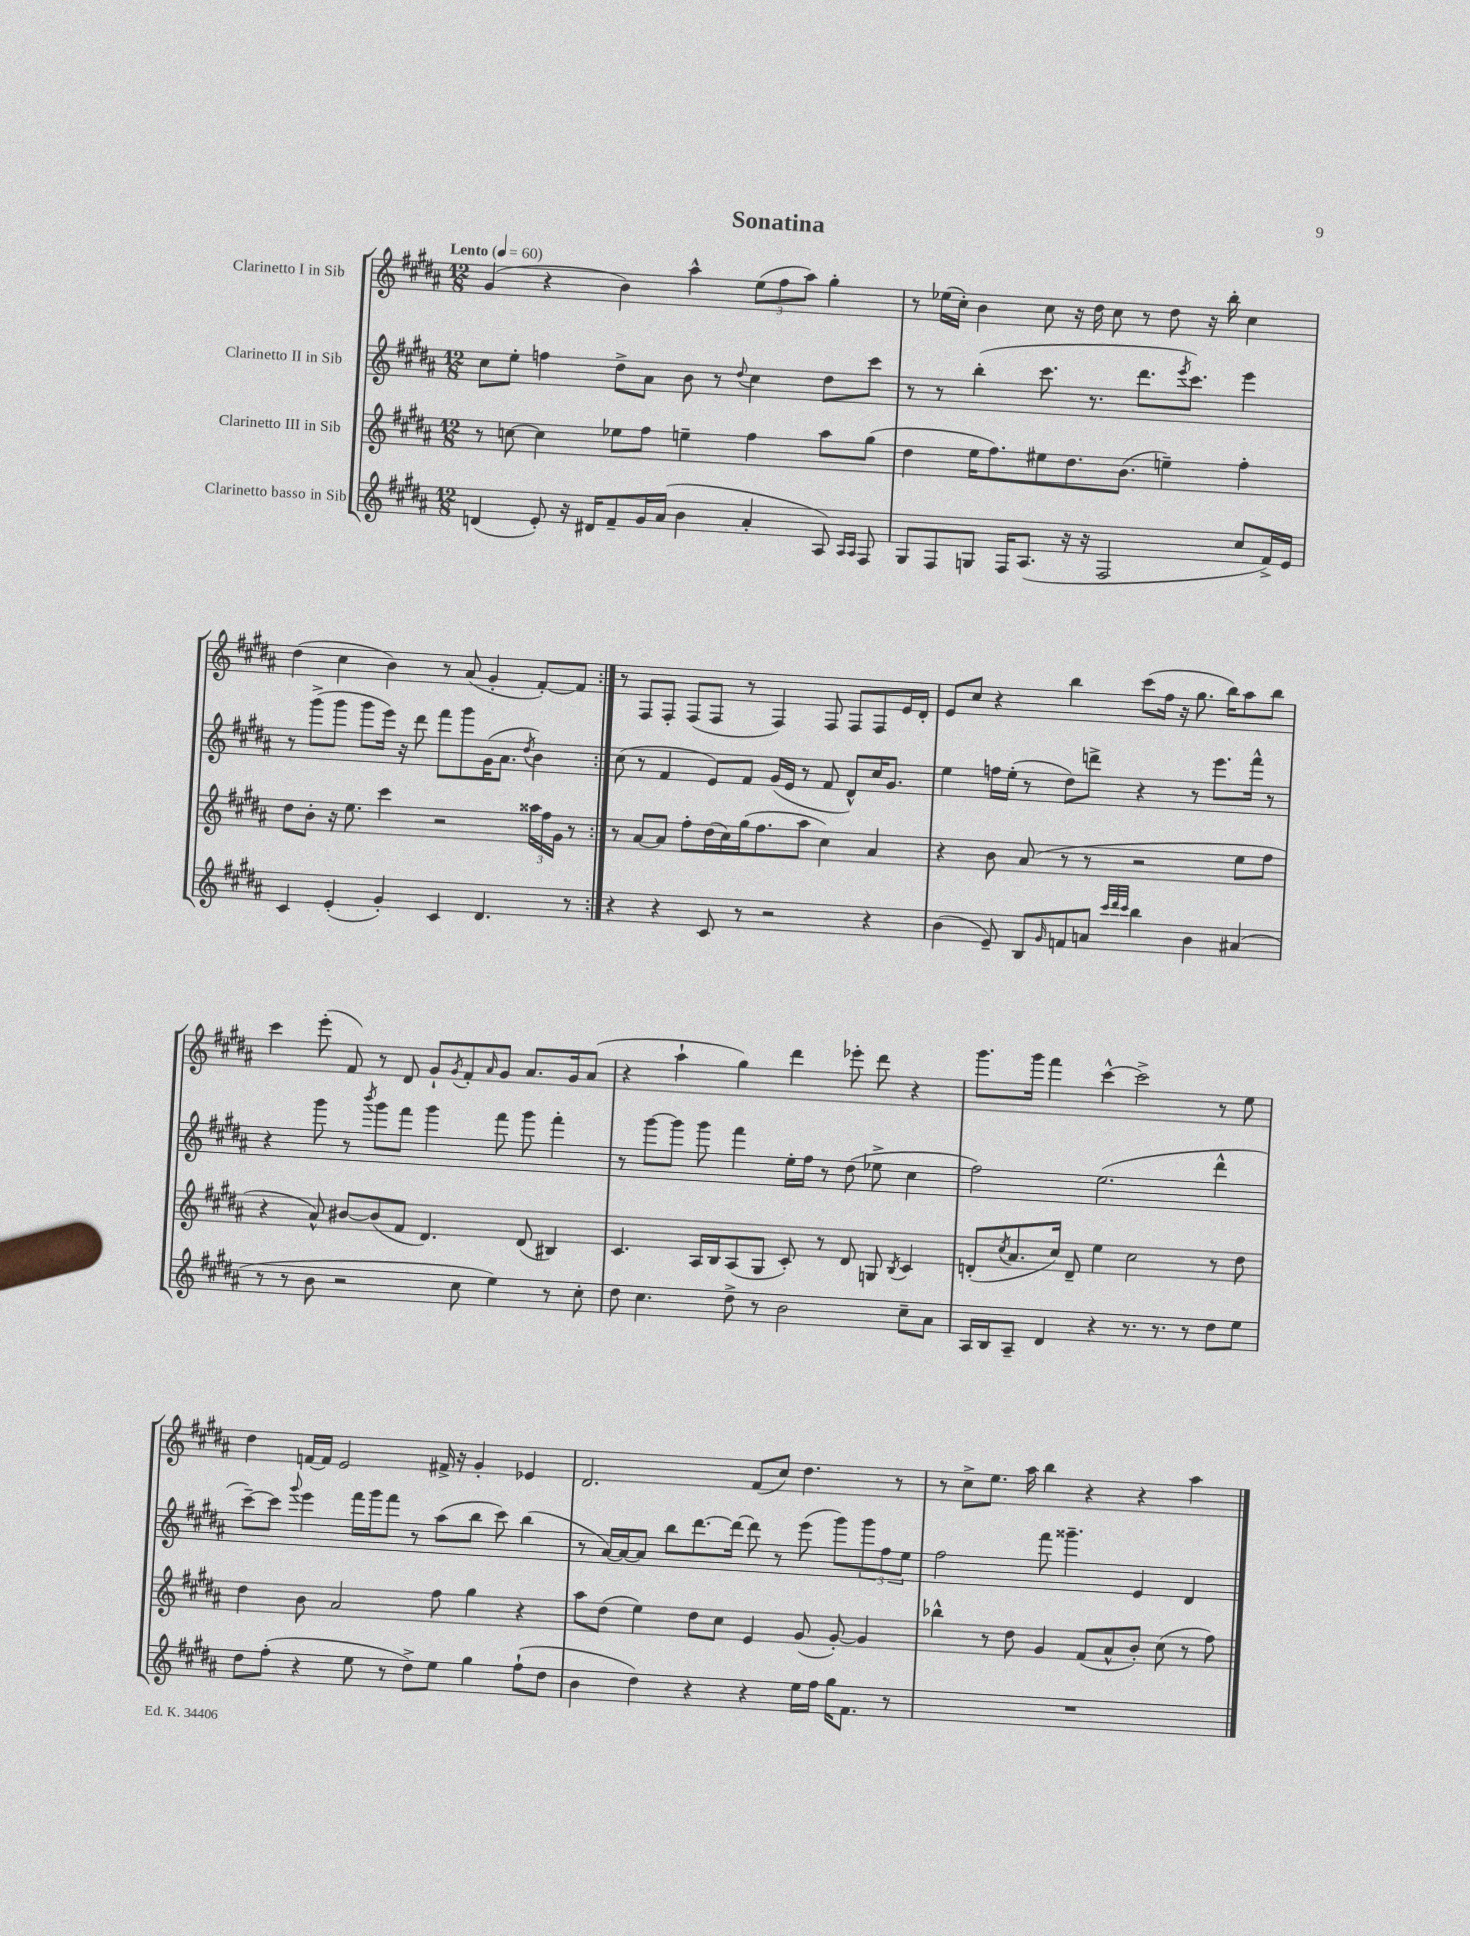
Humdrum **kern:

**kern	**kern	**kern	**kern
*part4	*part3	*part2	*part1
*staff4	*staff3	*staff2	*staff1
*I"Clarinetto basso in Sib	*I"Clarinetto III in Sib	*I"Clarinetto II in Sib	*I"Clarinetto I in Sib
*clefG2	*clefG2	*clefG2	*clefG2
*k[f#c#g#d#a#]	*k[f#c#g#d#a#]	*k[f#c#g#d#a#]	*k[f#c#g#d#a#]
*M12/8	*M12/8	*M12/8	*M12/8
*MM60	*MM60	*MM60	*MM60
=1	=1	=1	=1
!	!	!	!LO:TX:a:B:t=Lento
(4dn/	8r	8cc#\L	(4g#/
.	[8ccn\	8ee'\J	.
8e'/)	4cc\]	4ffn\	4r
16r	.	.	.
16d#X/KL	.	.	.
8f#~/	8ee-X\L	8dd#^\L	4b\)
16g#/L	8ff#\J	8a#\J	.
(16a#/JJ	.	.	.
4b\	4een~\	8b\	4aa#^^\
.	.	8r	.
.	.	8qqdd#/	.
4a#'/	4ff#\	4cc#\	(12ee\L
.	.	.	12ff#\
.	.	.	12aa#\J)
8A#/)	8aa#\L	8dd#\L	4gg#'\
16qqA#/LL	.	.	.
16qqA#/JJ	.	.	.
8F#/	(8gg#\J	8ccc#\J	.
=2	=2	=2	=2
8G#/L	4dd#\	8r	8r
8F#/	.	8r	(16ee-X\LL
.	.	.	16cc#'\JJ)
8Gn/J	16ee\KL	(4bb'\	4b\
.	8.ff#\)	.	.
16F#/KL	.	.	.
(8.A#/J	.	.	.
.	8ee#X\	8.ccc#\	8cc#\
16r	8.dd#\	.	16r
16r	.	8.r	16dd#\
2F#/	.	.	8cc#\
.	(8.b\J	.	.
.	.	8.ddd#\L	8r
.	4een~\)	.	8dd#\
.	.	8qeee/	.
.	.	8.ccc#\J)	.
.	.	.	16r
.	.	.	16bb'\
8cc#/L	4ff#'\	4eee\	4cc#\
16f#^/L)	.	.	.
16e/JJ	.	.	.
!!LO:LB:g=z
=3	=3	=3	=3
4c#/	8dd#\L	8r	(4dd#\
.	8b'\J	(8ggg#^\L	.
(4e'/	16r	8ggg#\J	4cc#\
.	8.ee\	.	.
.	.	8ggg#\L	.
4g#'/)	4ccc#\	16eee\Jk)	4b\)
.	.	16r	.
.	.	8ddd#\	.
4c#/	2r	8fff#\L	8r
.	.	8ggg#\	(8a#/
4.d#/	.	(16g#\K	4g#'/
.	.	8.a#\J	.
.	.	8qdd#/	.
.	24aa##X\LL	4b\)	[8f#'/L)
.	24ff#\	.	.
.	24g#\JJ	.	.
8r	8r	.	8f#/J]
=4:|!	=4:|!	=4:|!	=4:|!
4r	8r	(8cc#\	8r
.	[8a#/L	8r	8F#/L
4r	8a#/J]	4f#/	8F#'/J
.	8ff#'\L	.	(8F#/L
8c#/	(16dd#\L	8e/L)	8F#/J
.	16cc#\)	.	.
8r	(16gg#\J	8f#/J	8r
.	8.ff#\	.	.
2r	.	(16g#/LL	4F#/)
.	.	16e/JJ	.
.	8aa#\J	8r	.
.	4cc#\)	8f#/	8F#/
.	.	8d#^^/L)	8F#/L
4r	4a#/	16cc#/K	8F#/
.	.	8.g#/J	.
.	.	.	16e/L
.	.	.	16d#'/JJ
=5	=5	=5	=5
(4b\	4r	4ee\	8e/L
.	.	.	8cc#/J
8e~/)	8b\	16ffn\LL	4r
.	.	(16ee'\JJ	.
8B/L	(8a#/	8r	.
16qqg#/	.	.	.
8fn/	8r	8dd#\L)	4bb\
8an/J	8r	8dddn^\J	.
32qqccc#/LLL	.	.	.
32qqddd#/	.	.	.
32qqccc#/JJJ	.	.	.
4bb\	2r	4r	(8ccc#\L
.	.	.	16ff#\Jk
.	.	.	16r
4b\	.	8r	8.gg#\
.	.	8.eee\L	.
.	.	.	16bb\KL)
(4a#X/	8ee\L	.	8aa#\
.	.	16fff#^^\Jk	.
.	8ff#\J	8r	8bb\J
!!LO:LB:g=z
=6	=6	=6	=6
8r	4r	4r	4ccc#\
8r	.	.	.
8b\	8a#^^/)	8ggg#\	(8eee'\
2r	[8b#X/L	8r	8f#/)
.	.	8qbbb/	.
.	(8b#/]	8ggg#\L	8r
.	8f#/J	8fff#\J	8d#/
.	4.d#/)	4ggg#\	8g#`/L
.	.	.	8qg#/
8cc#\	.	.	8f#'/
.	.	.	16qqa#/
4ee\)	.	8fff#\	8g#/J
.	(8d#/	8ggg#\	8.a#/L
8r	4B#X/)	4fff#'\	.
.	.	.	16g#/k
8cc#'\	.	.	(8a#/J
=7	=7	=7	=7
8dd#\	4.c#/	8r	4r
4.cc#\	.	[8ggg#\L	.
.	.	8ggg#\J]	4aa#`\
.	16A#/LL	8ggg#\	.
.	16B/J	.	.
8dd#^\	(8A#/	4fff#\	4gg#\)
8r	8G#/J	.	.
2b\	8c#'/)	16ee'\LL	4ddd#\
.	.	16ff#\JJ	.
.	8r	8r	.
.	8d#/	(8dd#\	8eee-X'\
.	8Gn/	8ee-X^\	8ddd#\
.	8qB/	.	.
8cc#~\L	4c#/	4cc#\	4r
8a#\J	.	.	.
=8	=8	=8	=8
16A#/LL	(8dn'/L	2ff#\)	8.ggg#\L
16B/J	.	.	.
.	8qcc#/	.	.
8A#~/J	8.a#/	.	.
.	.	.	16ggg#\Jk
4d#/	.	.	4fff#\
.	16cc#/Jk)	.	.
.	8d~/	.	.
4r	4ee\	(2.ee\	[4ccc#^^\
8.r	2cc#\	.	2ccc#^\]
8.r	.	.	.
8r	.	.	.
8dd#\L	8r	4ddd#^^\	8r
8ee\J	8dd#\	.	8ee\
!!LO:LB:g=z
=9	=9	=9	=9
8dd#\L	4dd#\	[8ccc#~\L)	4dd#\
(8ff#'\J	.	8ccc#\J]	.
.	.	8qqggg#/	.
4r	8b\	4eee\	[16fn/LL
.	.	.	16f/JJ]
.	2a#/	.	2e/
8ee\	.	16fff#\LL	.
.	.	16ggg#\J	.
8r	.	8fff#\J	.
8dd#^\L)	.	8r	.
8ee\J	8ff#\	(8aa#\L	16f#X^/
.	.	.	16r
4gg#\	4gg#\	8bb\J	4g#'/
.	.	8ccc#\)	.
(8ff#`\L	4r	(4bb\	4e-X/
8dd#\J	.	.	.
=10	=10	=10	=10
4b\	8aa#\L	8r	2.d#/
.	(8dd#\J	[16a#/LL)	.
.	.	16a#/J_	.
4dd#\)	4ee\)	8a#/J]	.
.	.	8bb\L	.
4r	8dd#\L	[8.ddd#\	.
.	8cc#\J	.	.
.	.	16ddd#\Jk_	.
4r	4e/	8ddd#\]	(8f#/L
.	.	8r	8cc#/J)
16ee\LL	(8g#/	(8eee\	4.dd#\
16ff#\JJ	.	.	.
16gg#\KL	[8g#'/)	8ggg#\L)	.
8.f#\J	.	.	.
.	4g#/]	12ggg#\	.
.	.	12ff#\	.
8r	.	.	8r
.	.	12ee\J	.
=11	=11	=11	=11
1.r	4bb-X^^\	2ff#\	8r
.	.	.	8cc#^\L
.	8r	.	8.ee\J
.	8dd#\	.	.
.	.	.	16aa#\
.	4g#/	8fff#\	4bb\
.	.	4.ggg##X~\	.
.	(8f#/L	.	4r
.	8a#^^/	.	.
.	8b'/J)	4e/	4r
.	(8cc#\	.	.
.	8r	4d#/	4aa#\
.	8ff#\)	.	.
==	==	==	==
*-	*-	*-	*-
